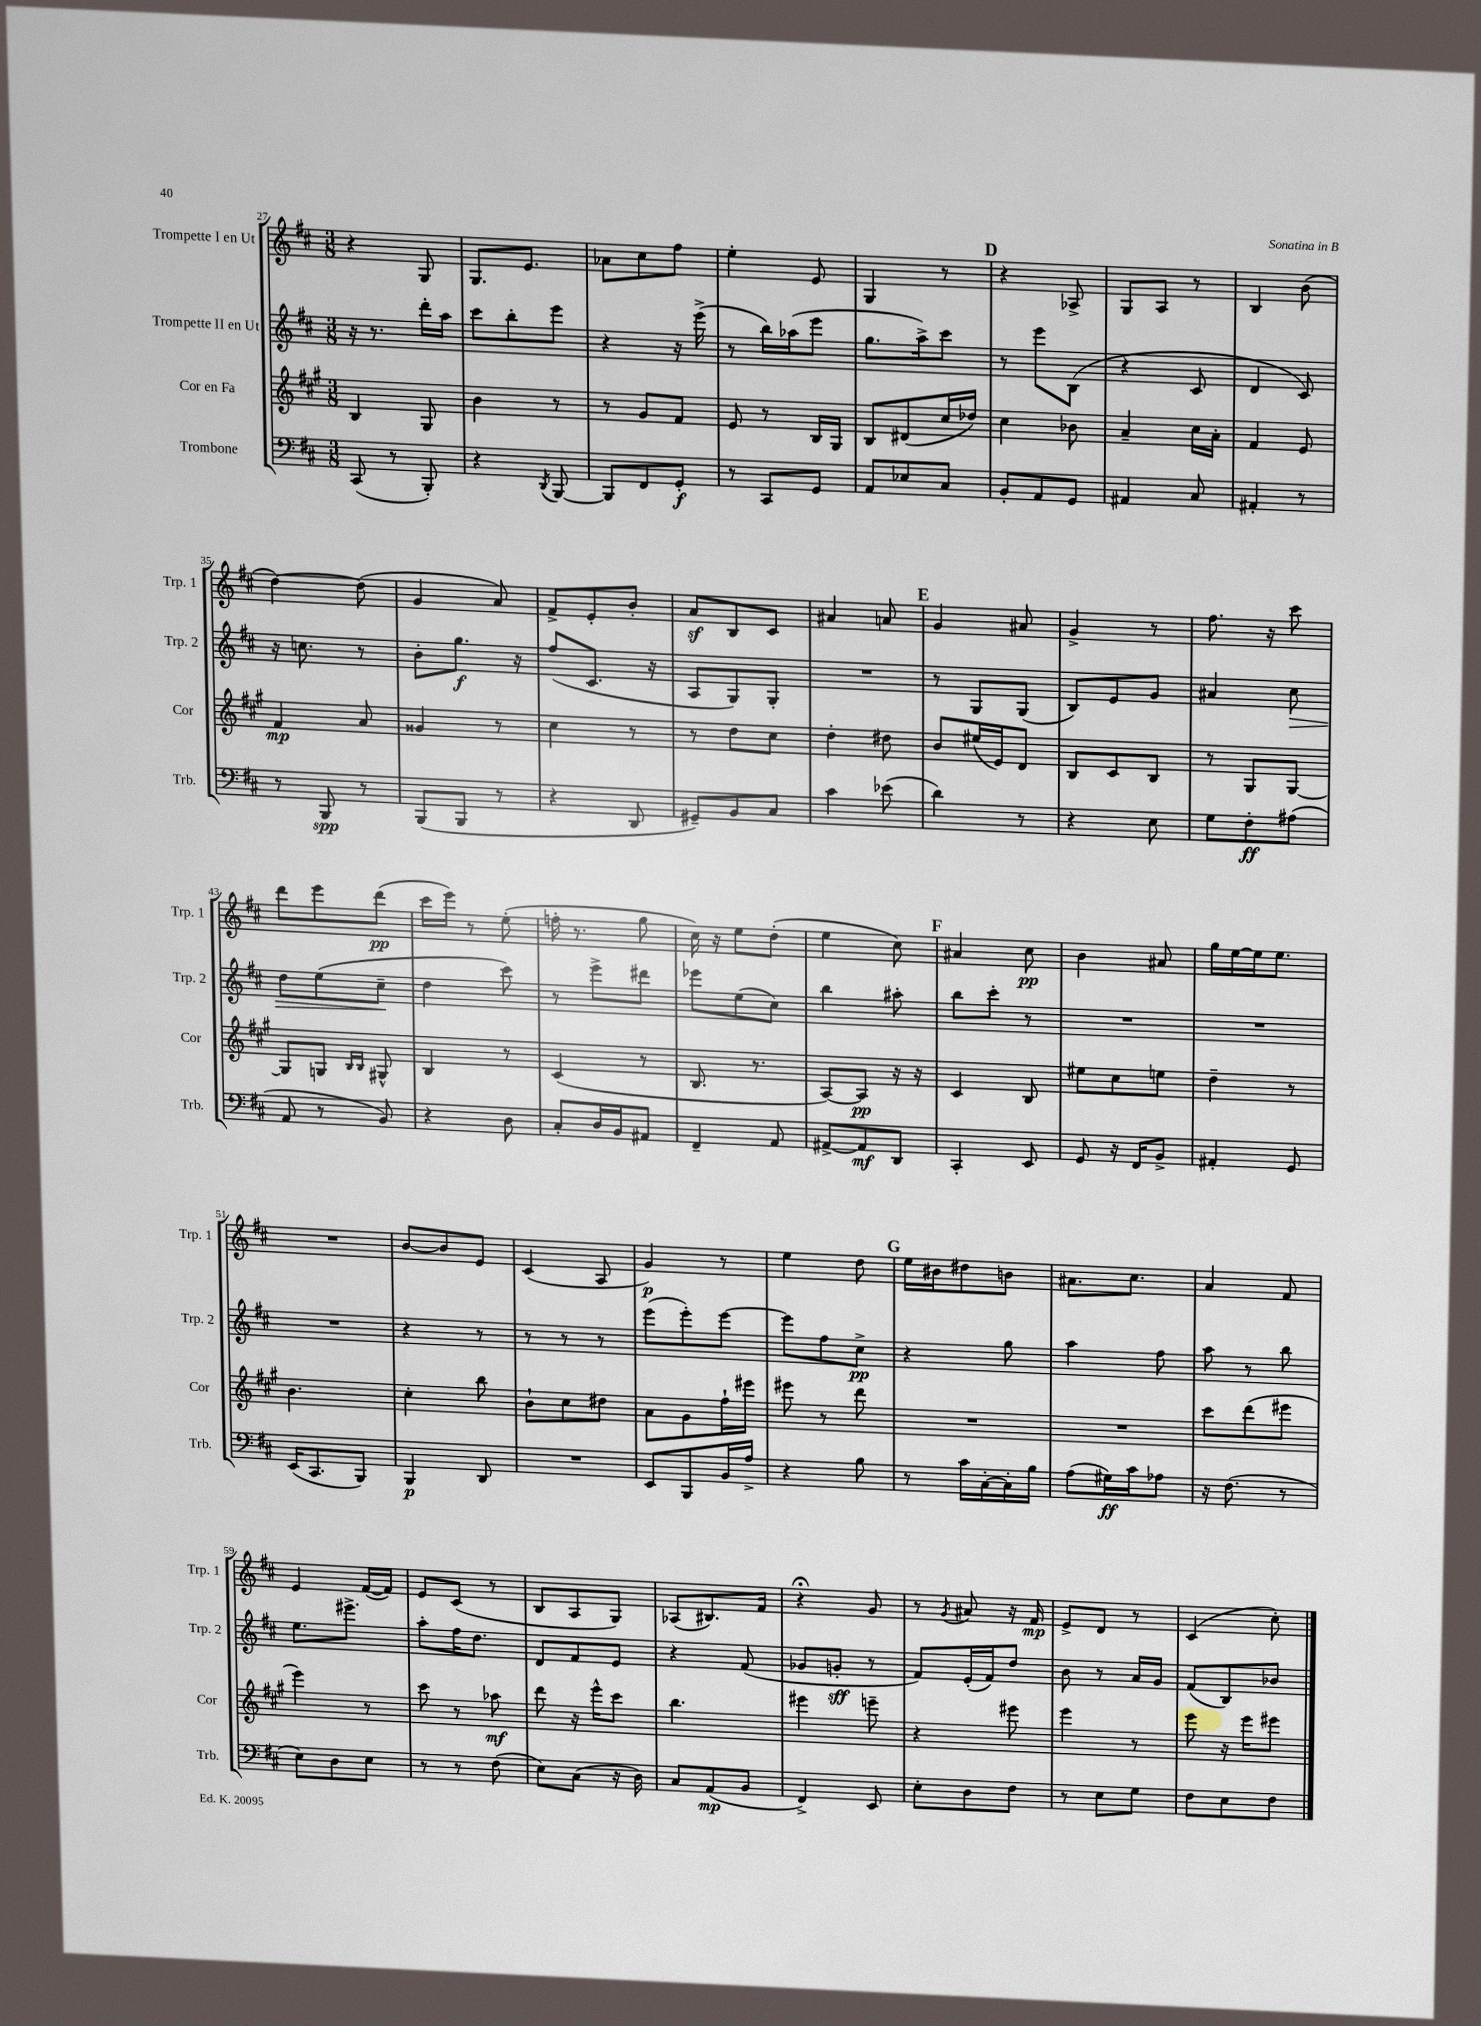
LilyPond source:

<<
\new StaffGroup <<
\new Staff = "s0" \with { instrumentName = "Trompette I en Ut" shortInstrumentName = "Trp. 1" } {
    \clef treble \key d \major \numericTimeSignature \time 3/8
    r4 g8 |
    g8. e'8. |
    aes'8 cis''8 fis''8 |
    e''4-. e'8 |
    g4 r8 |
    \mark \markup { \bold "D" } r4 aes8-> |
    g8 a8 r8 |
    b4 b'8( |
    d''4~) d''8( |
    g'4 a'8) |
    fis'8-> e'8-. b'8-. |
    a'8\sf b8 cis'8 |
    ais'4 a'8 |
    \mark \markup { \bold "E" } g'4 ais'8 |
    g'4-> r8 |
    fis''8. r16 cis'''8 |
    d'''8 e'''8 d'''8\pp( |
    cis'''16 e'''16) r8 e''8-.( |
    f''16-. r8. g''8 |
    cis''16) r16 e''8 d''8-.( |
    e''4 cis''8) |
    \mark \markup { \bold "F" } ais'4 cis''8\pp |
    b'4 ais'8 |
    g''16 e''16~ e''16 e''8. |
    R4. |
    b'8~ b'8 e'8 |
    cis'4( a8 |
    g'4\p) r8 |
    e''4 d''8 |
    \mark \markup { \bold "G" } e''16 bis'16 dis''8 b'8 |
    ais'8. cis''8. |
    a'4 fis'8 |
    e'4 fis'16~( fis'16) |
    e'8 cis'8( r8 |
    b8 a8 g8) |
    aes8( bis8.) fis'16 |
    r4\fermata g'8 |
    r8 \acciaccatura { g'8 } ais'8 r16 fis'16\mp |
    e'8-> d'8 r8 |
    cis'4( cis''8-.) \bar "|." |
}
\new Staff = "s1" \with { instrumentName = "Trompette II en Ut" shortInstrumentName = "Trp. 2" } {
    \clef treble \key d \major \numericTimeSignature \time 3/8
    r16 r8. d'''16-. a''16 |
    cis'''8 b''8-. e'''8 |
    r4 r16 e'''16->( |
    r8 b''16) aes''16( e'''8 |
    g''8. a''16->) cis'''8 |
    \mark \markup { \bold "D" } r8 e'''8 b8( |
    r4 cis'8 |
    d'4 cis'8) |
    r16 c''8. r8 |
    b'8-. g''8.\f r16 |
    fis''8( cis'8. r16 |
    a8 g8) g8-. |
    R4. |
    \mark \markup { \bold "E" } r8 g8 g8( |
    b8) e'8 g'8 |
    ais'4 cis''8\> |
    d''8 e''8( cis''8--\! |
    d''4 cis'''8) |
    r8 e'''8-> dis'''8 |
    ees'''8 e''8( cis''8) |
    b''4 ais''8-. |
    \mark \markup { \bold "F" } b''8 cis'''8-. r8 |
    R4. |
    R4. |
    R4. |
    r4 r8 |
    r8 r8 r8 |
    e'''8( e'''8-.) e'''8~ |
    e'''8 fis''8 cis''8->\pp |
    \mark \markup { \bold "G" } r4 g''8 |
    a''4 fis''8 |
    a''8 r8 b''8 |
    e''8. eis'''8.-> |
    a''8-. fis''16 d''8. |
    d'8 fis'8 e'8 |
    r4 fis'8( |
    ges'8 g'8-.\sff r8 |
    fis'8) e'16-.( fis'16) d''8 |
    b'8 r8 a'16 g'16 |
    fis'8( b8) bes'8 \bar "|." |
}
\new Staff = "s2" \with { instrumentName = "Cor en Fa" shortInstrumentName = "Cor" } {
    \clef treble \key a \major \numericTimeSignature \time 3/8
    b4 gis8 |
    b'4 r8 |
    r8 gis'8 fis'8 |
    e'8 r8 b16 gis16 |
    b8 dis'8( cis''16 des''16) |
    \mark \markup { \bold "D" } cis''4 bes'8 |
    a'4-- cis''16 a'16-. |
    fis'4 e'8 |
    fis'4\mp a'8 |
    gisis'4 r8 |
    cis''4 r8 |
    r8 d''8 cis''8 |
    d''4-. dis''8 |
    \mark \markup { \bold "E" } b'8 eis''16( e'16) d'8 |
    b8 cis'8 b8 |
    r8 gis8 gis8~ |
    gis8 g8 \grace { b16 b16 } gis8-^ |
    b4 r8 |
    cis'4( r8 |
    b8. r8. |
    a8~) a8\pp r16 r16 |
    \mark \markup { \bold "F" } cis'4 b8 |
    eis''8 cis''8 e''8 |
    d''4-- r8 |
    b'4. |
    cis''4-. b''8 |
    b'8-! cis''8 dis''8 |
    a'8 gis'8 fis''16-! eis'''16 |
    eis'''8 r8 d'''8 |
    \mark \markup { \bold "G" } R4. |
    R4. |
    cis'''8 d'''8( eis'''8 |
    e'''4) r8 |
    cis'''8 r8 aes''8\mf |
    d'''8 r16 e'''16-^ cis'''8 |
    b''4. |
    eis'''4 e'''8-- |
    r4 eis'''8 |
    e'''4 r8 |
    e'''8 r16 e'''16 eis'''8 \bar "|." |
}
\new Staff = "s3" \with { instrumentName = "Trombone" shortInstrumentName = "Trb." } {
    \clef bass \key d \major \numericTimeSignature \time 3/8
    cis,8( r8 b,,8-.) |
    r4 \acciaccatura { d,8 } b,,8~ |
    b,,8 fis,8 g,8-.\f |
    r8 cis,8 g,8 |
    a,8 ees8 cis8 |
    \mark \markup { \bold "D" } b,8-. a,8 g,8 |
    ais,4 cis8 |
    ais,4-. r8 |
    r8 b,,8\spp r8 |
    b,,8( b,,8 r8 |
    r4 d,8 |
    gis,8--) b,8 cis8 |
    cis'4 ees'8( |
    \mark \markup { \bold "E" } d'4) r8 |
    r4 e8 |
    g8 fis8-.\ff ais8( |
    a,8 r8 b,8) |
    r4 d8 |
    cis8-. d16 b,16 ais,8 |
    fis,4-- a,8 |
    ais,8~-> ais,8\mf d,8 |
    \mark \markup { \bold "F" } cis,4-. e,8 |
    g,8 r16 fis,16 b,8-> |
    ais,4-. g,8 |
    e,16( cis,8. b,,8) |
    b,,4\p d,8 |
    R4. |
    e,8 b,,8 b,16 a16-> |
    r4 b8 |
    \mark \markup { \bold "G" } r8 cis'16 cis16~-. cis16-. b16 |
    a8( gis16\ff) cis'16 aes8 |
    r16 fis8.( r8 |
    e8) d8 e8 |
    r8 r8 fis8( |
    e8) cis8( r16 d16) |
    cis8 a,8\mp( b,8 |
    fis,4->) e,8 |
    e8-. d8 fis8 |
    r8 e8 g8 |
    fis8 e8 fis8 \bar "|." |
}
>>
>>
\layout { \context { \Score currentBarNumber = #27 } }
